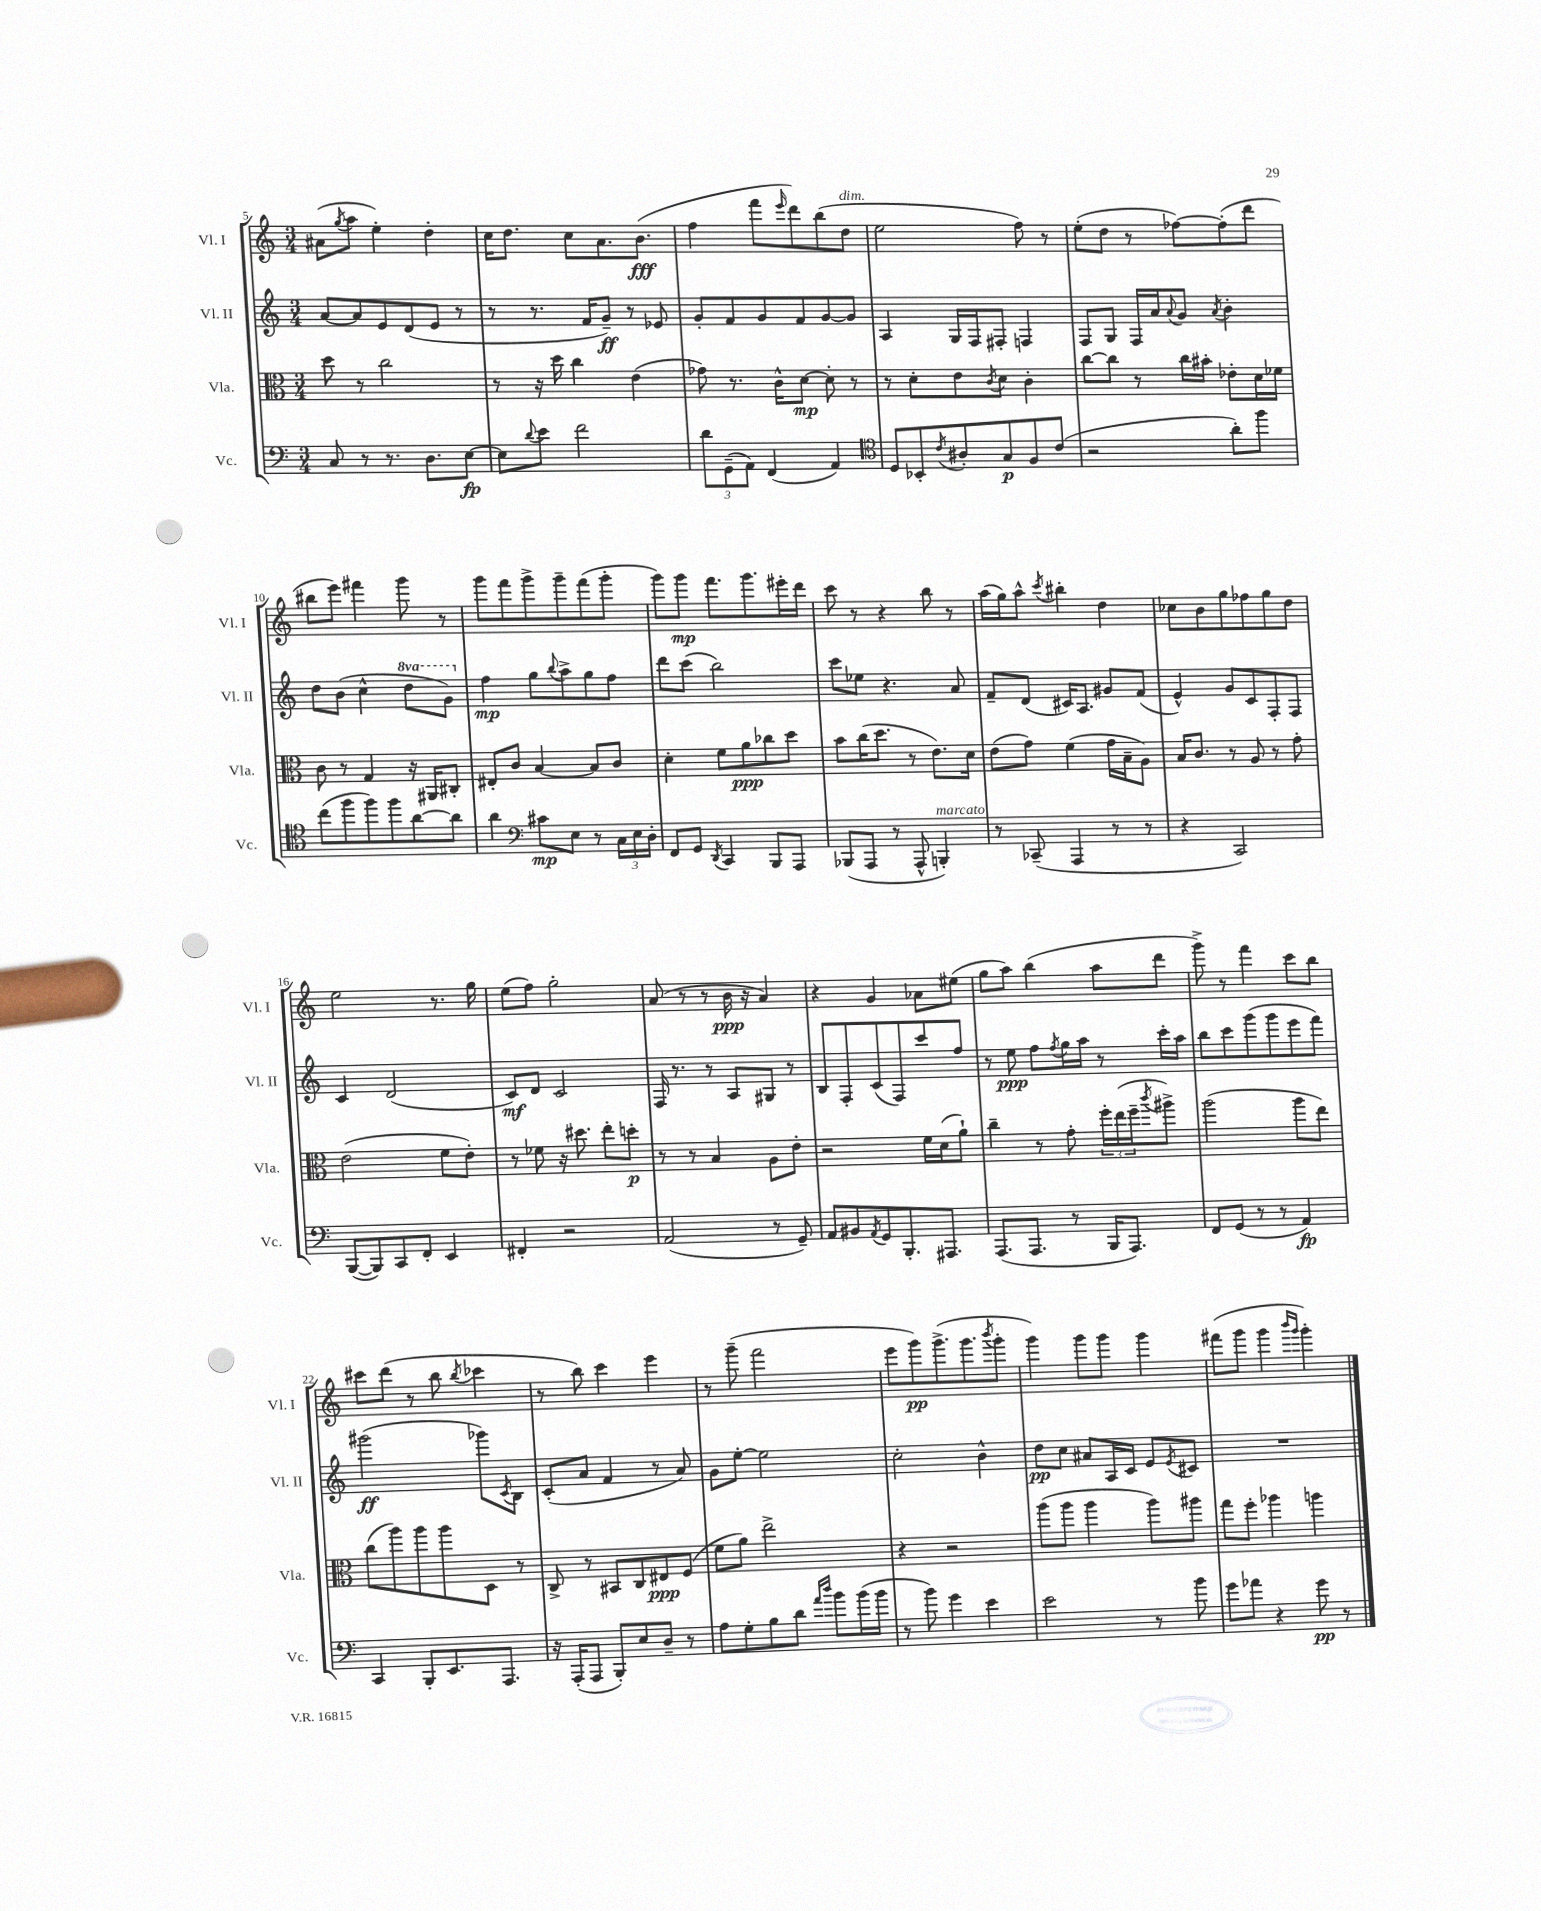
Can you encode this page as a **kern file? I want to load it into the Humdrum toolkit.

**kern	**kern	**kern	**kern
*staff4	*staff3	*staff2	*staff1
*clefF4	*clefC3	*clefG2	*clefG2
*k[]	*k[]	*k[]	*k[]
*M3/4	*M3/4	*M3/4	*M3/4
8C/	8dd\	[8a/L	(8a#\L
.	.	.	8qgg/
8r	8r	8a/]	8aa\J
8.r	2cc\	8e/	4ee'\)
.	.	(8d/	.
8.D\L	.	.	.
.	.	8e/J	4dd'\
[8E\J	.	8r	.
=	=	=	=
8E\]L	8r	8r	16cc\LK
.	.	.	8.dd\J
8qqd/	.	.	.
8e\J	16r	8.r	.
.	16dd\	.	.
2f\	4cc\	.	8cc\L
.	.	16f/LK	.
.	.	8g~/J)	8.a\
.	(4e\	8r	.
.	.	.	(8.b\J
.	.	8e-/	.
=	=	=	=
12d\L	8g-\)	8g'/L	4ff\
(12GG~\	.	.	.
.	8.r	8f/	.
12AA\J)	.	.	.
(4FF/	.	8g/	8fff\L
.	16c^^\LK	.	.
.	.	.	16qqeee/
.	[8d\J	8f/	8ddd\)
4AA/)	8d'\]	[8g/	(8bb\
.	8r	8g/]J	8dd\J
=	=	=	=
*clefC4	*	*	*
8D/L	8r	4A/	2ee\
8BB-'/	8d'\L	.	.
8qc/	.	.	.
8A#'/	8e\	16G/LL	.
.	.	16F/J	.
.	8qc/	.	.
8G/	8d\J	8F#'/J	.
8F/	4c'\	4F/	8ff\)
(8c/J	.	.	8r
=	=	=	=
2r	[8cc\L	8F/L	(8ee'\L
.	8cc\]J	8G/J	8dd\J
.	8r	16F/LL	8r
.	.	16a/J	.
.	.	8qqa/	.
.	16cc\LL	8g/J	[8ff-\L)
.	16b#'\JJ	.	.
.	.	8qa/	.
8a'\L)	8e-'\L	4b'\	(8ff-'\]
8ff\J	16d\L	.	8ddd\J
.	16f-\JJ	.	.
=	=	=	=
(8cc\L	8c\	8dd\L	8bb#\L
8ff\	8r	(8b\J	8eee\J)
8ff\)	4G/	4cc^^\	4fff#\
8ff\	.	.	.
[8a\	16r	8ddd\L	8ggg\
.	16AA#/LK	.	.
8a\]J	8C#'/J	8gg\J)	8r
=	=	=	=
4a\	8E#'/L	4ff\	8ggg\L
.	8c/J	.	8fff\
*clefF4	*	*	*
8c#\L	[4B/	8gg\L	8ggg^\
.	.	8qqbb/	.
8E\J	.	8aa^\	8ggg~\
8r	8B/]L	8gg\	(8fff\
24C\LL	8c/J	8ff\J	8ggg'\J
24E\	.	.	.
24D'\JJ	.	.	.
=	=	=	=
8FF/L	4d'\	8ddd\L	8ggg\L)
8GG/J	.	(8ccc\J	8ggg\J
8qDD/	.	.	.
4CC/	8f\L	2bb\)	8.fff\L
.	8a\	.	.
.	.	.	8.ggg\
8BBB/L	8cc-\	.	.
8AAA/J	8dd\J	.	16eee#'\L
.	.	.	16ddd\JJ
=	=	=	=
(8BBB-/L	8b\L	8ccc\L	8ccc\
8AAA/J	(16cc\K	8ee-\J	8r
.	8.dd\J	.	.
8r	.	4.r	4r
8AAA^^/	8r	.	.
4BBB'/)	8.e\L)	.	8bb\
.	.	8a/	8r
.	16d\Jk	.	.
=	=	=	=
8r	(8e\L	8f~/L	(16aa\LL
.	.	.	16gg\J)
(8CC-~/	8g\J)	(8d/J	8aa^^\J
.	.	.	8qccc/
4AAA/	(4f\	16c#/LK)	4bb#'\
.	.	8.A/J	.
8r	16g\LL	8g#/L	4dd\
.	16B~\J	.	.
8r	8A\J)	(8f/J	.
=	=	=	=
4r	16B/LK	4e^^/)	8cc-\L
.	8.c/J	.	.
.	.	.	8b\
2CC/)	8r	8g/L	8gg\
.	8A/	8c/	8ff-\
.	8r	8F'/	8gg\
.	8g'\	8F/J	8dd\J
=	=	=	=
([8BBB/L	(2e\	4c/	2ee\
8BBB/])	.	.	.
8CC/	.	(2d/	.
8FF'/J	.	.	.
4EE/	8f\L	.	8.r
.	8e'\J)	.	.
.	.	.	16gg\
=	=	=	=
4FF#'/	8r	8c/L)	(8ee\L
.	8f-\	8d/J	8ff\J)
2r	16r	2c/	2gg'\
.	8.dd#\	.	.
.	8ee'\L	.	.
.	8dd'\J	.	.
=	=	=	=
(2AA/	8r	16F/	(8a/
.	.	8.r	.
.	8r	.	8r
.	4B/	8r	8r
.	.	8A/L	16b\
.	.	.	16r
8r	8A\L	8G#/J	4a/)
8GG~/)	8e'\J	8r	.
=	=	=	=
8AA/L	2r	8B/L	4r
8BB#/	.	8F'/	.
8qAA/	.	.	.
8GG/	.	(8c/	4g/
8.BBB'/	.	8F/)	.
.	16f\LL	8ccc/	8a-\L
8.AAA#/J	(16d\J	.	.
.	8a`\J)	8ff/J	(8ee#\J
=	=	=	=
(8.AAA/L	4cc~\	8r	8gg\L
.	.	8ee\	8aa\J)
8.AAA/J	.	.	.
.	8r	8ff\L	(4bb\
.	.	8qff/	.
8r	8g'\	16gg\L	.
.	.	16aa\JJ	.
16BBB/LK	24ff'\LL	8r	8aa\L
.	(24ee\	.	.
8.AAA/J)	.	.	.
.	24ff~\J	.	.
.	8qccc/	.	.
.	8aa#^\J)	16ccc'\LL	8ddd\J
.	.	16aa\JJ	.
=	=	=	=
8FF/L	(2aa\	8bb\L	8ggg^\)
(8GG/J	.	8ccc\	8r
8r	.	(8ggg\	4fff\
8r	.	8ggg\	.
4AA/)	8aa\L	8eee\	8ccc\L
.	8ee\J)	8fff\J)	8bb\J
=	=	=	=
4CC/	(8cc\L	(2ggg#\	8ccc#\L
.	8aa\)	.	(8ddd\J
8BBB'/L	8aa\	.	8r
8.EE/	8aa\	.	8bb\
.	.	.	8qbb/
.	8D\J	8ggg-\L)	4ccc-\
8.AAA/J	.	.	.
.	.	8qc/	.
.	8r	8B\J	.
=	=	=	=
16r	8C^/	(8c'/L	8r
(16AAA'/LK	.	.	.
8AAA/J	8r	8a/J	8bb\)
8BBB'/L)	8BB#/L	4f/	4ccc\
8E/	8C/	.	.
8D~/J	8E#/	8r	4eee\
8r	(8F/J	8a/)	.
=	=	=	=
8A\L	8f\L	8g\L	8r
8G'\	8a\J)	[8ee'\J	(8ggg~\
8B\	2ee^\	2ee\]	2fff\
8d\J	.	.	.
16qqa/LL	.	.	.
16qqdd/JJ	.	.	.
8b\L	.	.	.
(16b\L	.	.	.
16b\JJ	.	.	.
=	=	=	=
8r	4r	2cc'\	8eee\L
8b\)	.	.	8ggg\)
4g\	2r	.	(8.ggg^\
.	.	.	8.ggg\
4e\	.	4b^^\	.
.	.	.	8qbbb/
.	.	.	8ggg'\J
=	=	=	=
2e\	(8aa\L	8dd\L	4ggg\)
.	8aa\J	8cc\J	.
.	4aa\	8a#/L	8ggg\L
.	.	16A/L	8ggg\J
.	.	16c/JJ	.
8r	8aa\L)	8e/L	4ggg\
.	.	8qe/	.
8b\	8aa#\J	8c#/J	.
=	=	=	=
8g\L	8gg\L	2.r	(8fff#\L
8a-\J	8ff'\J	.	8ggg\J
4r	4aa-\	.	4ggg\
.	.	.	16qqbbb/LL
.	.	.	16qqggg/JJ
8g\	4aa\	.	4ggg'\)
8r	.	.	.
==	==	==	==
*-	*-	*-	*-
